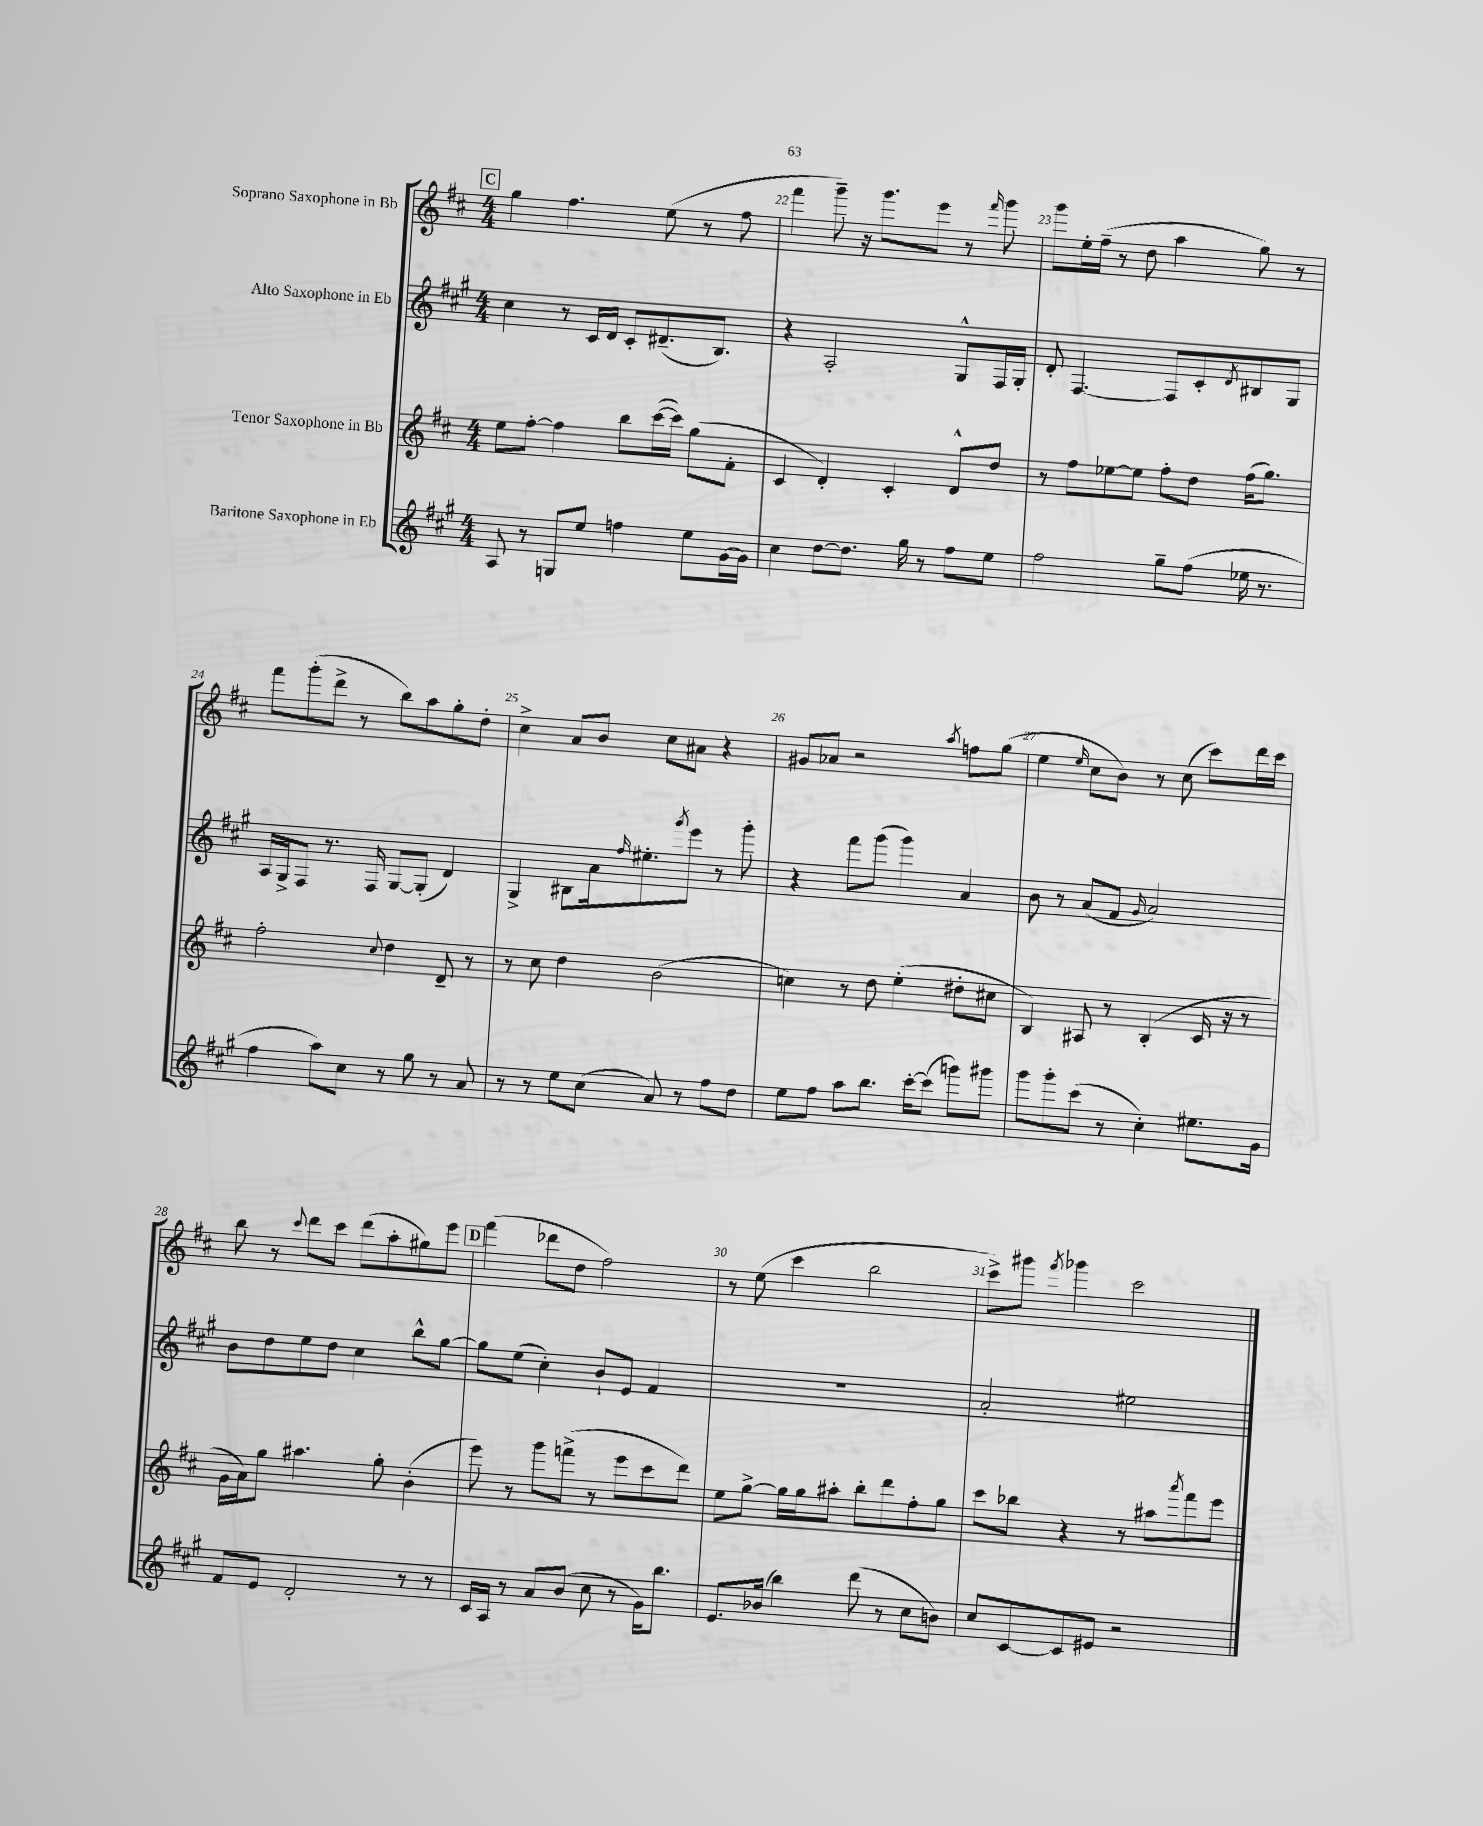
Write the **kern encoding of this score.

**kern	**kern	**kern	**kern
*part4	*part3	*part2	*part1
*staff4	*staff3	*staff2	*staff1
*I"Baritone Saxophone in Eb	*I"Tenor Saxophone in Bb	*I"Alto Saxophone in Eb	*I"Soprano Saxophone in Bb
*clefG2	*clefG2	*clefG2	*clefG2
*k[f#c#g#]	*k[f#c#]	*k[f#c#g#]	*k[f#c#]
*M4/4	*M4/4	*M4/4	*M4/4
!!LO:REH:place=s1:t=C
=21	=21	=21	=21
8A/	8ee\L	4cc#\	4gg\
8r	[8ff#'\J	.	.
8Gn/L	4ff#\]	8r	4.ff#\
8ee/J	.	16c#/LL	.
.	.	16d/JJ	.
4ffn\	8bb\L	8c#'/L	.
.	([16ccc#\L	(8.d#X~/	(8ee\
.	16ccc#\JJ])	.	.
8ee\L	(8gg\L	.	8r
.	.	8.B/J)	.
[16g#\L	8f#'\J	.	8ff#\
16g#\JJ]	.	.	.
=22	=22	=22	=22
4cc#\	4c#/	4r	4fff#\
[8dd\L	4d'/)	2A'/	8ggg~\)
8.dd\J]	.	.	16r
.	.	.	8.ggg\L
.	4c#'/	.	.
16gg#\	.	.	.
8r	.	.	8eee\J
8ff#\L	8d^^/L	8G#^^/L	8r
.	.	.	16qqfff#/
8ee\J	8dd/J	16F#/L	8ggg\
.	.	16G#'/JJ	.
=23	=23	=23	=23
2ff#\	8r	8d'/	8ggg\L
.	8ff#\L	[4.F#/	16ee'\L
.	.	.	(16ff#~\JJ
.	[8ee-X\	.	8r
.	8ee-\J]	.	8dd\
8gg#~\L	8ff#'\L	8F#/L]	4aa\
(8ff#\J	8dd\J	8c#'/	.
.	.	8qd/	.
16ee-X\	(16ff#\KL	8B#X/	8gg\)
8.r	8.gg\J)	.	.
.	.	8G#/J	8r
!!LO:LB:g=z
=24	=24	=24	=24
4ff#\	2ff#'\	16A/LL	8fff#\L
.	.	16G#^/J	.
.	.	8F#/J	(8ggg'\
8aa\L)	.	8.r	8ddd^\J
8cc#\J	.	.	8r
.	.	16F#/	.
.	8qqcc#/	.	.
8r	4dd\	[8G#/L	8bb\L)
8gg#\	.	(8G#'/J]	8aa\
8r	8d~/	4d/)	8gg'\
8a/	8r	.	8dd'\J
=25	=25	=25	=25
8r	8r	4G#^/	4cc#^\
8r	8cc#\	.	.
8ee\L	4dd\	8B#X\L	8a/L
(8cc#\J	.	16a\k	8b/J
.	.	16qqff#/	.
.	.	8.ee#X'\	.
8a/)	(2b\	.	8cc#\L
.	.	8qggg#/	.
8r	.	8eee\J	8a#X\J
8ff#\L	.	8r	4r
8dd\J	.	8ggg#'\	.
=26	=26	=26	=26
8ee\L	4ccn\)	4r	8g#X/L
8ff#\J	.	.	8a-X/J
8aa\L	8r	8fff#\L	2r
8.bb\J	8dd\	(8ggg#\J	.
.	(4ee'\	4ggg#\)	.
[16ccc#'\KL	.	.	.
(8ccc#\J]	.	.	.
.	.	.	8qaa/
8gggn\L)	8dd#X'\L	4a/	8ffn\L
8ggg#X\J	8cc#X\J	.	(8gg\J
=27	=27	=27	=27
8ggg#\L	4B/)	8b\	4ee\
8ggg#'\	.	8r	.
.	.	.	16qqee/
(8ccc#\J	8A#X/	(8a/L	8cc#\L
8r	8r	8f#/J	8b\J)
.	.	16qqg#/	.
4cc#'\)	(4B'/	2a/)	8r
.	.	.	(8cc#\
8.ee#X\L	16c#/	.	8ccc#\L)
.	16r	.	.
.	8r	.	16ddd\L
16g#\Jk	.	.	16ccc#\JJ
!!LO:LB:g=z
=28	=28	=28	=28
8f#/L	16g\LL	8b\L	8bb\
.	16a\J)	.	.
8e/J	8gg\J	8dd\	8r
.	.	.	8qqccc#/
2d'/	4.aa#X\	8ee\	8ddd\L
.	.	8dd\J	8ccc#\J
.	.	4cc#\	(8ddd\L
.	8gg'\	.	8aa'\
8r	(4b'\	8bb^^\L	8gg#X\)
8r	.	[8gg#\J	8eee\J
!!LO:REH:place=s1:t=D
=29	=29	=29	=29
16c#/LL	8eee\)	8gg#\L]	(4fff#\
16A/JJ	.	.	.
8r	8r	(8ee\J	.
8a/L	8ggg\L	4cc#'\)	8ddd-X\L
(8b/J	(8fffn^\J	.	8dd\J
8cc#\	8r	8b`/L	2ff#\)
8r	8eee\L	8e/J	.
16g#\KL)	8ccc#\	4f#/	.
8.bb\J	.	.	.
.	8ddd\J)	.	.
=30	=30	=30	=30
8.e/L	8ee\L	1r	8r
.	[8gg^\J	.	(8ee\
(16b-X/Jk	.	.	.
4bb\)	16gg\LL]	.	4ccc#\
.	16gg\J	.	.
.	8aa#X'\J	.	.
(8ddd\	8bb'\L	.	2bb\
8r	8ddd\	.	.
8cc#\L	8ff#'\	.	.
8bn\J)	8gg\J	.	.
=31	=31	=31	=31
8cc#/L	8ccc#\L	2a'/	8ccc#^\L)
[8c#/	8bb-X\J	.	8ggg#X\J
.	.	.	8qfff#/
8c#/]	4r	.	4ggg-X\
8e#X/J	.	.	.
2r	8r	2ee#X\	2ccc#\
.	8aa#X\L	.	.
.	8qaaa/	.	.
.	8fff#\	.	.
.	8eee\J	.	.
==	==	==	==
*-	*-	*-	*-
